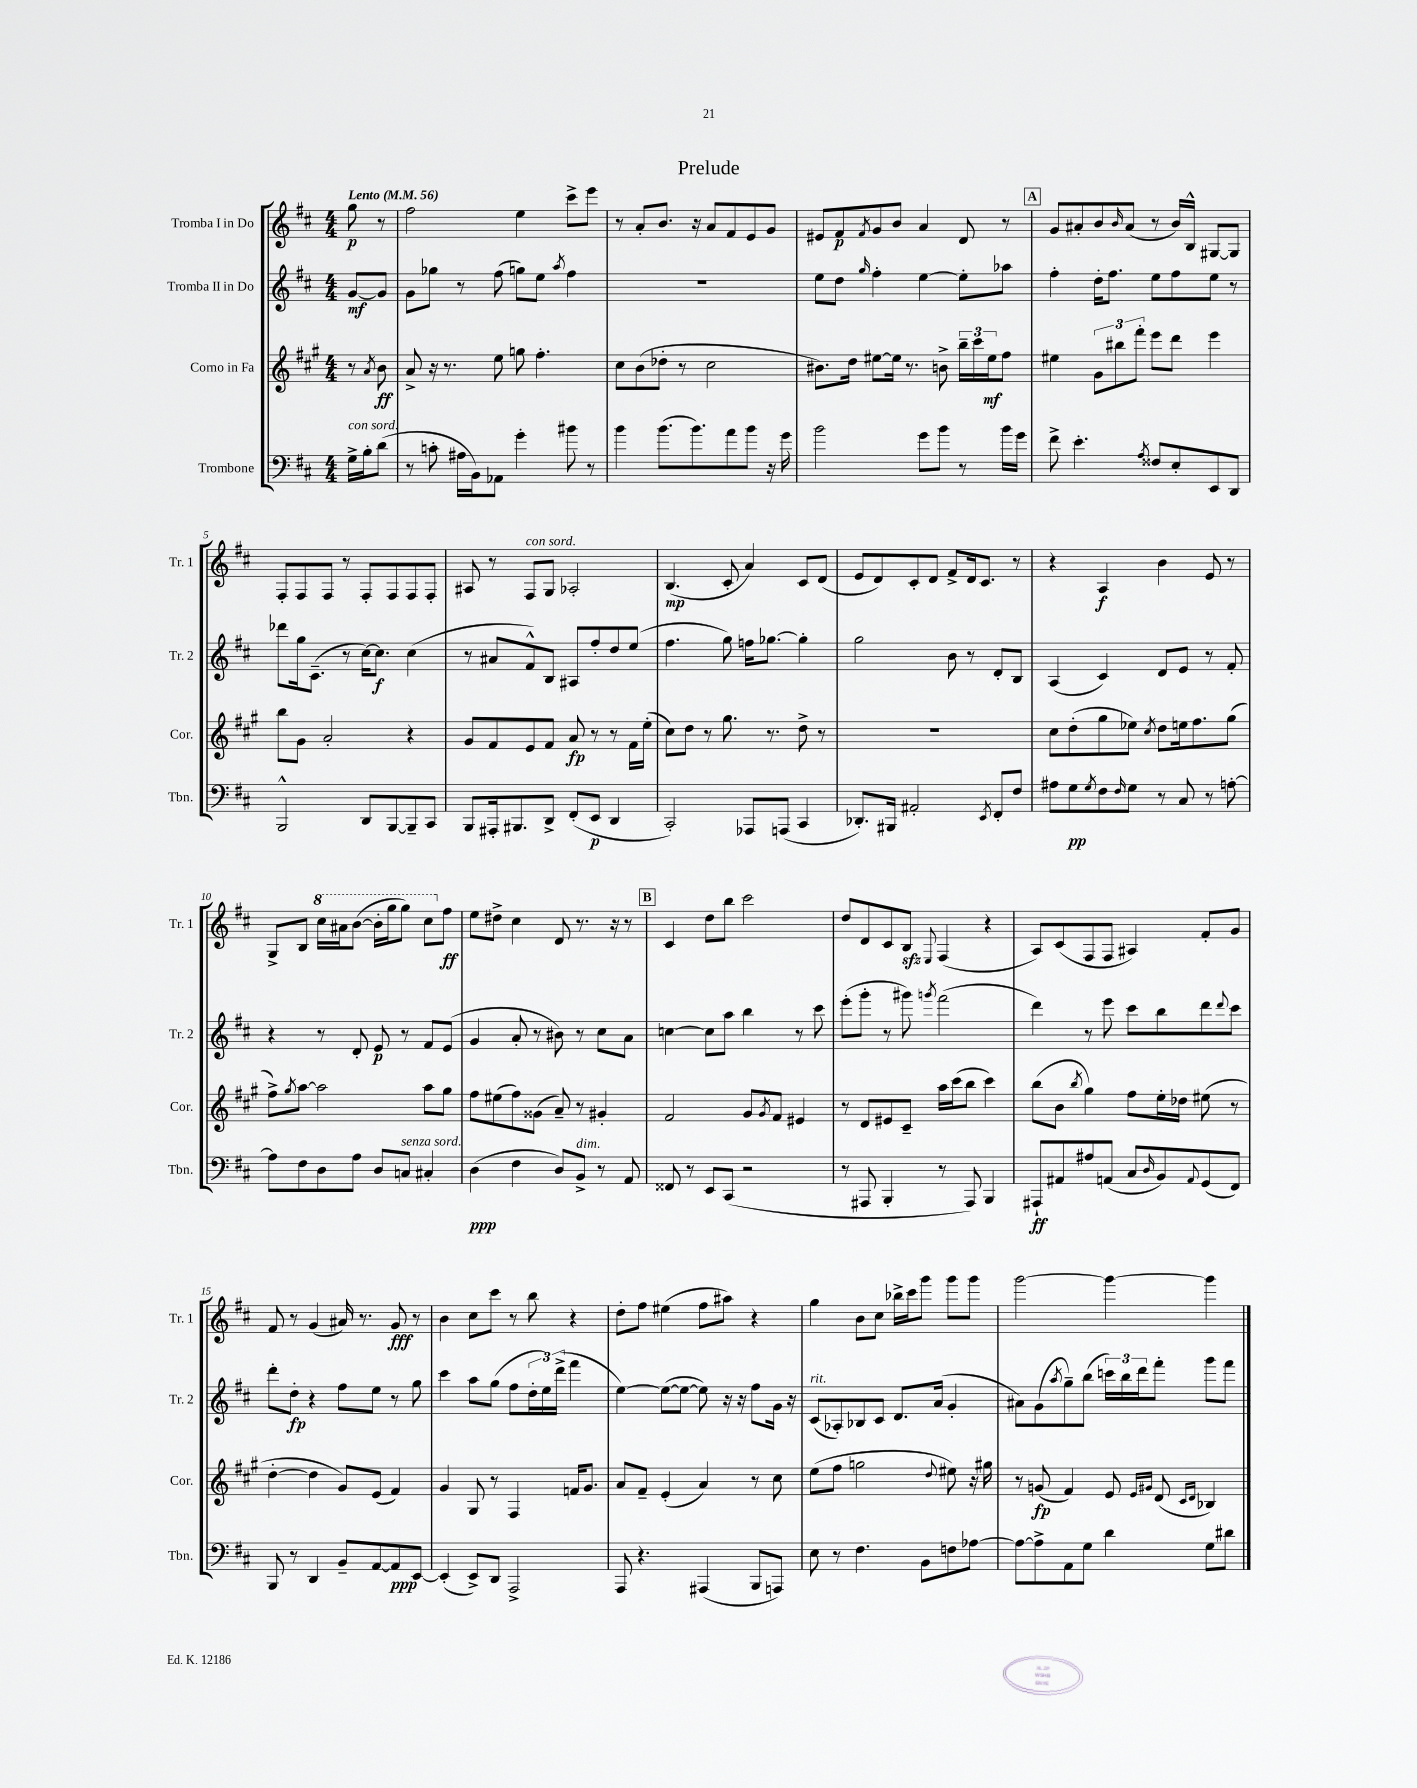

**kern	**kern	**kern	**kern
*staff4	*staff3	*staff2	*staff1
*clefF4	*clefG2	*clefG2	*clefG2
*k[f#c#]	*k[f#c#g#]	*k[f#c#]	*k[f#c#]
*M4/4	*M4/4	*M4/4	*M4/4
*MM56	*MM56	*MM56	*MM56
16G^	8r	[8g	8gg
16B'	.	.	.
.	8qa	.	.
(8d	8b	8g]	8r
=	=	=	=
8r	8a^	8g	2ff#
8c'	16r	8gg-	.
.	8.r	.	.
16A#	.	8r	.
16BB)	.	.	.
8AA-	8ee	(8ff#	.
4g'	8gg	8gg)	4ee
.	4.ff#'	8ee	.
.	.	8qaa	.
8b#	.	4ff#	8ccc#^
8r	.	.	8eee
=	=	=	=
4b	8cc#	1r	8r
.	(8b	.	8a'
(8.b	8dd-'	.	8.b
.	8r	.	.
8.b)	.	.	16r
.	2cc#	.	8a
8a	.	.	8f#
8b	.	.	8e
16r	.	.	8g
16g	.	.	.
=	=	=	=
2b	8.b#)	8ee	8e#
.	.	8dd	8f#
.	16dd	.	.
.	.	16qqgg	8qf#
.	[8ee#	4ff#'	8g
.	16ee#]	.	8b
.	8.r	.	.
8g	.	[4ee	4a
8b	8b^	.	.
8r	24bb~	8ee']	8d
.	24ccc#	.	.
.	24ee#	.	.
16b	8ff#	8aa-	8r
16g	.	.	.
=	=	=	=
8f#^	4ee#	4ff#'	8g
4.e'	.	.	8a#'
.	12g#	16dd'	8b
.	.	8.ff#	.
.	12bb#	.	.
.	.	.	16qqb
.	.	.	(8a#
.	12fff#'	.	.
8qA	.	.	.
8F##	8eee	8ee	8r
8E'	8ddd	8ff#	16b)
.	.	.	16B^^
8EE	4eee	8ee	[8G#
8DD	.	8r	8G#]
=	=	=	=
2BBB^^	8bb	8ddd-	8F#'
.	8g#	16gg	8F#
.	.	(8.c#~	.
.	2a'	.	8F#
.	.	8r	8r
8DD	.	[16cc#)	8F#'
.	.	8.cc#]	.
[8BBB	.	.	8F#
8BBB~]	4r	(4cc#	8F#
8CC#	.	.	8F#'
=	=	=	=
8BBB	8g#	8r	8A#
16AAA#'	8f#	8a#	8r
8.BBB#	.	.	.
.	8e	8f#^^)	8F#
8DD^	8f#	8B	8G
(8FF#'	8a	8A#	2A-'
8EE	8r	8ff#'	.
4DD	8r	8dd	.
.	16f#	(8ee	.
.	(16ee'	.	.
=	=	=	=
2CC#')	8cc#)	4.ff#	(4.B
.	8dd	.	.
.	8r	.	.
.	8.gg#	8gg)	8c#'
8AAA-	.	16ff	4a)
.	8.r	[8.gg-	.
(8AAA	.	.	.
4CC#	8dd^	4gg-']	8c#
.	8r	.	(8d
=	=	=	=
8.DD-')	1r	2gg	8e
.	.	.	8d)
16BBB#	.	.	.
2AA#'	.	.	8c#'
.	.	.	8d
.	.	8b	8f#^
.	.	8r	16d
.	.	.	8.c#
8qEE	.	.	.
8FF#'	.	8d'	.
8F#	.	8B	8r
=	=	=	=
8A#	8cc#	(4A	4r
8G	(8dd'	.	.
8qG	.	.	.
8F#	8gg#	4c#)	4A
16qqF#	.	.	.
8G	8ee-)	.	.
.	8qcc#	.	.
8r	8dd	8d	4b
8C#	16ee	8e	.
.	8.ff#	.	.
8r	.	8r	8e
[8A'	(8gg#	8f#'	8r
=	=	=	=
8A]	8ff#^)	4r	8G^
.	8qgg#	.	.
8F#	[8aa	.	8B
8D	2aa]	8r	16ccc#
.	.	.	16aa#
8A	.	8d'	([8bb
8D	.	8e	16bb']
.	.	.	16ggg
8C	.	8r	8ggg)
4C#'	8aa	8f#	8ccc#
.	8gg#	(8e	8ff#
=	=	=	=
(4D	8ff#	4g	8ee
.	(8ee#	.	8dd#^
4F#	8ff#)	8a'	4cc#
.	(8g##	8r	.
8D)	8a~)	8b#)	8d
8BB^	8r	8r	8.r
8r	4g#'	8cc#	.
.	.	.	16r
8AA	.	8a	8r
=	=	=	=
8FF##	2f#	[4cc	4c#
8r	.	.	.
8EE	.	8cc]	8dd
(8CC#	.	8aa	8bb
2r	8g#	4bb	2ccc#
.	8qg#	.	.
.	8f#	.	.
.	4e#	8r	.
.	.	8ccc#	.
=	=	=	=
8r	8r	(8eee'	8dd
8AAA#	8d	8ggg'	8d
4BBB'	8e#	8r	8c#
.	8c#~	8ggg#)	8B
.	.	8qggg	8qqE
8r	16aa	(2fff#	(4F#
.	(16ccc#	.	.
8AAA#)	8bb	.	.
4BBB	4ccc#)	.	4r
=	=	=	=
8AAA#`	(8bb	4ddd)	8A)
8AA#	8b	.	(8c#
.	8qbb	.	.
8A#	4gg#)	8r	8F#
(8AA	.	8eee	8F#
8C#	8ff#	8ccc#	4A#)
16qqD	.	.	.
8BB)	16ee'	8bb	.
.	16dd-	.	.
8qqAA	.	.	.
(8GG	(8ee#	8ddd	8f#'
.	.	8qqddd	.
8FF#)	8r	8ccc#	8g
=	=	=	=
8BBB	[4dd'	8ddd'	8f#
8r	.	8dd'	8r
4DD	4dd]	4r	(4g
8BB~	8g#)	8ff#	16a#)
.	.	.	8.r
[8AA	(8e	8ee	.
8AA]	4f#)	8r	8g
[8EE	.	8gg	8r
=	=	=	=
(4EE']	4g#	4ccc#	4b
8EE^)	8G#	8aa	8cc#
8DD	8r	(8gg	8ccc#
2AAA^	4F#	8ff#	8r
.	.	24dd'	8bb
.	.	24ee)	.
.	.	(24ddd^	.
.	16f	4fff#	4r
.	8.g#	.	.
=	=	=	=
8AAA	8a	[4ee)	8dd'
4.r	8f#~	.	8ff#
.	(4e'	(8ee_	(4ee#
.	.	8ee_	.
(4AAA#	4a)	8ee])	8ff#
.	.	16r	8aa#)
.	.	16r	.
8BBB	8r	8ff#	4r
8AAA)	8cc#	16g	.
.	.	16r	.
=	=	=	=
8E	(8ee	(8c#	4gg
8r	8ff#	8A-')	.
4.F#	2gg	8B-	8b
.	.	8c#	8cc#
.	.	8.d	16bb-^
.	.	.	16ccc#
8BB	.	.	8ggg
.	.	(16a	.
.	8qqdd	.	.
8F	8ee#)	4g'	8ggg
[8A-	16r	.	8ggg
.	16gg#	.	.
=	=	=	=
8A-_	8r	8a#)	[2ggg
8A-^]	(8g	(8g	.
.	.	8qaa	.
8AA	4f#)	8gg~)	.
8G	.	(8bb	.
4d	8e	24ccc)	4ggg_
.	.	24bb	.
.	.	24ddd	.
.	16qqe	.	.
.	16qqg#	.	.
.	(8d	8fff#'	.
.	16qqc#	.	.
.	16qqd	.	.
8G	4B-)	8ggg	4ggg]
8d#	.	8fff#	.
==	==	==	==
*-	*-	*-	*-
